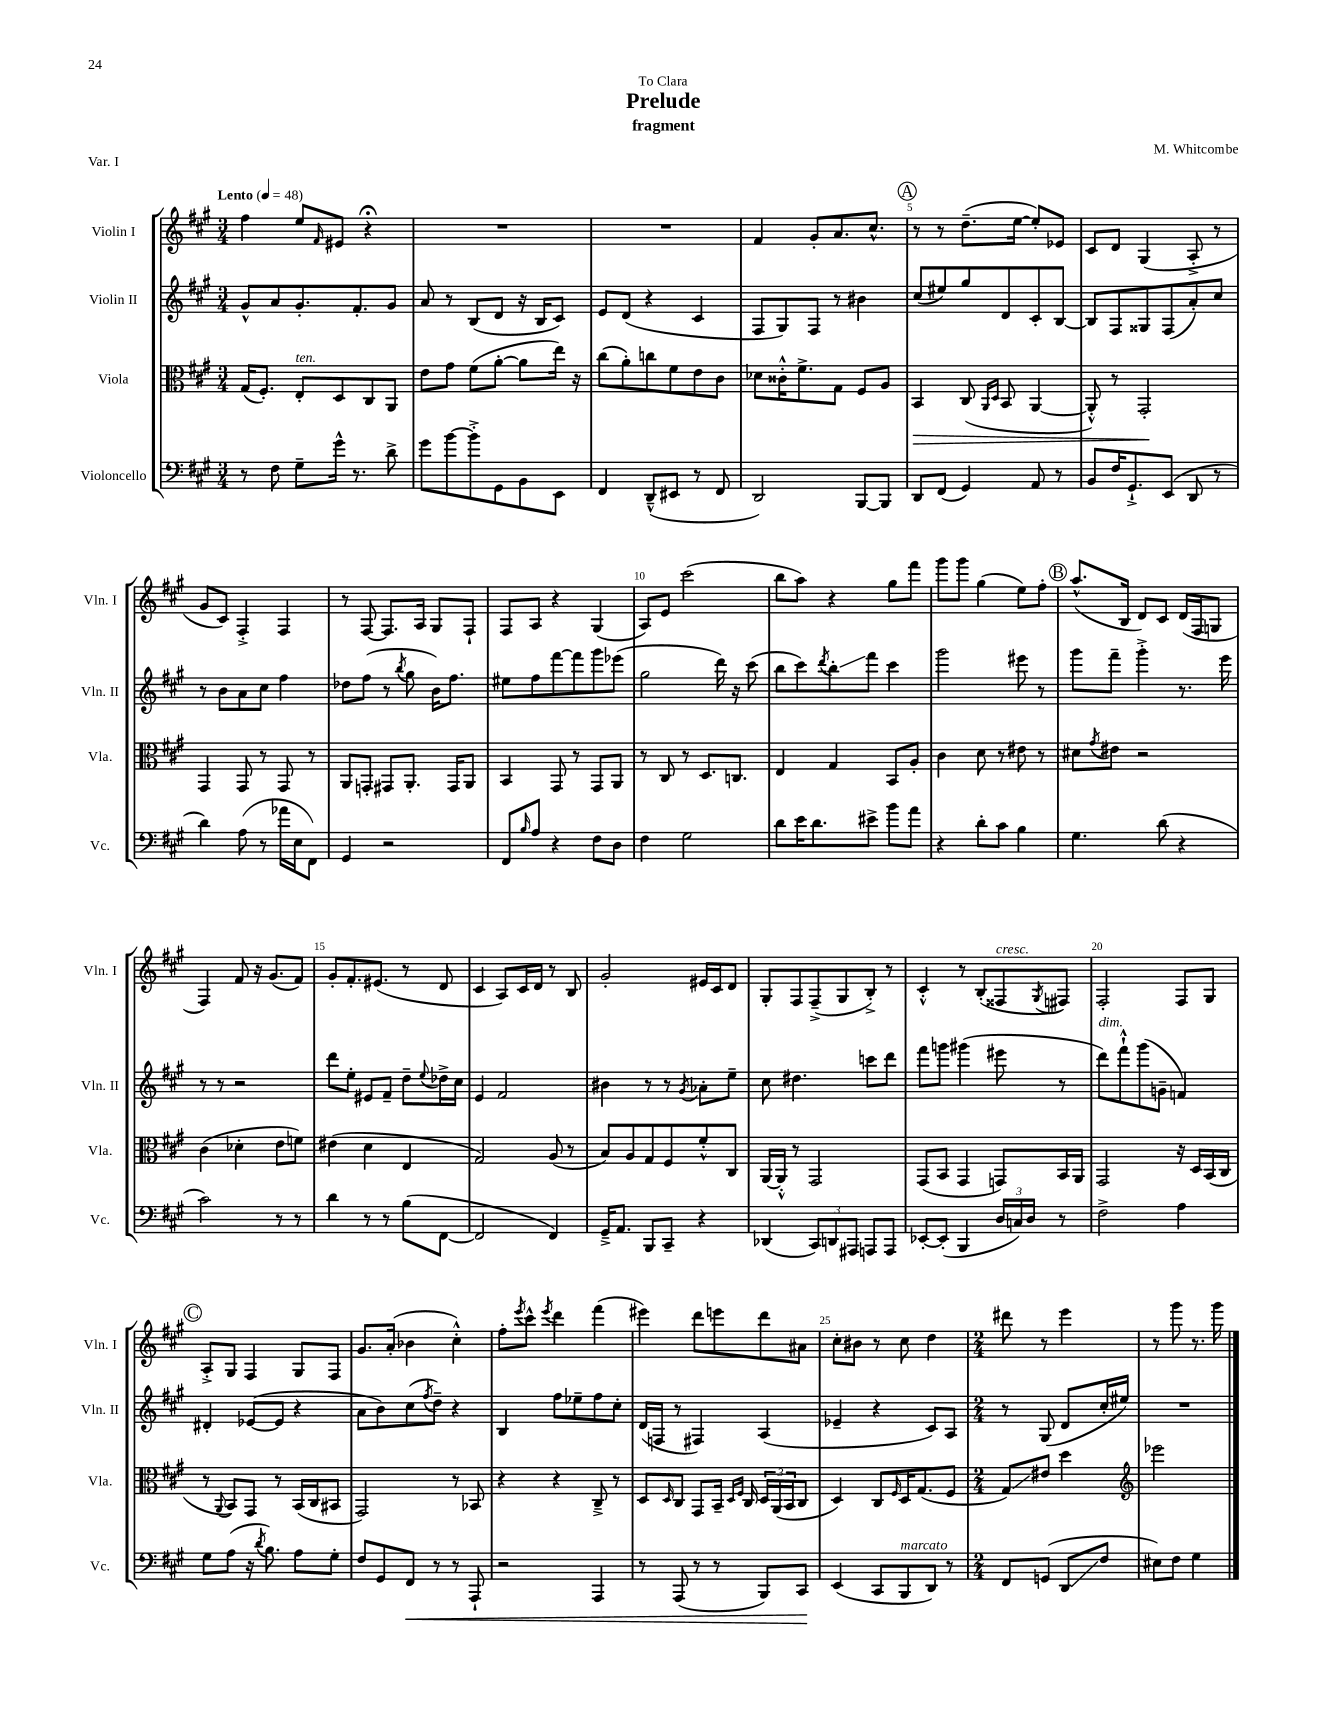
\header { title = "Prelude" composer = "M. Whitcombe" subtitle = "fragment" dedication = "To Clara" piece = "Var. I" }
<<
\new StaffGroup <<
\new Staff = "s0" \with { instrumentName = "Violin I" shortInstrumentName = "Vln. I" } {
    \clef treble \key a \major \numericTimeSignature \time 3/4 \tempo "Lento" 4 = 48
    fis''4 e''8 \grace { fis'16 } eis'8 r4\fermata |
    R2. |
    R2. |
    fis'4 gis'8-. a'8. cis''8.-^ |
    \mark \markup { \circle "A" } r8 r8 d''8.--( e''16~ e''8-.) ees'8 |
    cis'8 d'8 gis4( a8-.-> r8 |
    gis'8 cis'8) fis4-.-> fis4 |
    r8 fis8~ fis8. a16 gis8 fis8-! |
    fis8 a8 r4 gis4( |
    a8) e'8 cis'''2( |
    b''8 a''8) r4 gis''8 fis'''8 |
    gis'''8 gis'''8 gis''4( e''8) fis''8-. |
    \mark \markup { \circle "B" } a''8.-^( b16 d'8) cis'8 d'16( fis16 g8 |
    fis4) fis'8 r16 gis'8.( fis'8) |
    gis'8-. fis'8.-. eis'8.( r8 d'8 |
    cis'4 a8) cis'16 d'16 r8 b8 |
    gis'2-. eis'16 cis'16 d'8 |
    gis8-. fis8 fis8--->( gis8 b8-.->) r8 |
    cis'4-.-^ r8 b8-.( fisis8^\markup { \italic "cresc." } \acciaccatura { gis8 } fis8) |
    fis2-. fis8 gis8 |
    \mark \markup { \circle "C" } a8-.-> gis8 fis4 gis8 fis8 |
    gis'8. a'16-.( bes'4 cis''4-.-^) |
    fis''8-. \acciaccatura { e'''8 } cis'''8-^ \acciaccatura { e'''8 } d'''4 fis'''4( |
    eis'''4) d'''8 e'''8 d'''8 ais'8 |
    cis''8-. bis'8 r8 cis''8 d''4 |
    \numericTimeSignature \time 2/4 dis'''8 r8 e'''4 |
    r8 gis'''8 r8. gis'''16 \bar "|." |
}
\new Staff = "s1" \with { instrumentName = "Violin II" shortInstrumentName = "Vln. II" } {
    \clef treble \key a \major \numericTimeSignature \time 3/4
    gis'8-^ a'8 gis'8.-. fis'8.-. gis'8 |
    a'8 r8 b8( d'8 r16 b16 cis'8) |
    e'8 d'8( r4 cis'4 |
    fis8 gis8) fis8 r8 bis'4 |
    \mark \markup { \circle "A" } cis''8( eis''8) gis''8 d'8 cis'8-. b8~ |
    b8 fis8 gisis8 fis8( a'8-.) cis''8 |
    r8 b'8 a'8 cis''8 fis''4 |
    des''8 fis''8( r8 \acciaccatura { b''8 } gis''8 b'16) fis''8. |
    eis''8 fis''8 fis'''8~ fis'''8 gis'''8 ees'''8( |
    gis''2 d'''16) r16 cis'''8( |
    b''8 cis'''8) \acciaccatura { d'''8 } b''8-.\glissando fis'''8 cis'''4 |
    gis'''2 eis'''8 r8 |
    \mark \markup { \circle "B" } gis'''8 fis'''8-- gis'''4-.-> r8. e'''16 |
    r8 r8 r2 |
    d'''8 e''8-. eis'8 fis'8-- d''8-- \appoggiatura { e''8 } des''16-> cis''16 |
    e'4 fis'2 |
    bis'4 r8 r8 \acciaccatura { gis'8 } aes'8-. e''8-- |
    cis''8 dis''4. c'''8 d'''8 |
    fis'''8 g'''8 gis'''4( eis'''8 r8 |
    d'''8^\markup { \italic "dim." }) fis'''8-!-^ gis'''8( g'8-- f'4) |
    \mark \markup { \circle "C" } dis'4-. ees'8~( ees'8 r4 |
    a'8 b'8) cis''8( \acciaccatura { fis''8 } d''8--) r4 |
    b4 fis''8 ees''8-- fis''8 cis''8-. |
    d'16( f16 r8 fis4) a4( |
    ees'4-- r4 cis'8) a8 |
    \numericTimeSignature \time 2/4 r8 gis8( d'8 cis''16-. eis''16) |
    R2 \bar "|." |
}
\new Staff = "s2" \with { instrumentName = "Viola" shortInstrumentName = "Vla." } {
    \clef alto \key a \major \numericTimeSignature \time 3/4
    gis16( fis8.-.) e8-.^\markup { \italic "ten." } d8 cis8 a,8 |
    e'8 gis'8 fis'8( a'8~-. a'8 e''16) r16 |
    cis''8( a'8-.) c''8 fis'8 e'8 cis'8 |
    des'8 cisis'16-.-^ fis'8.-> gis8 fis8 a8 |
    \mark \markup { \circle "A" } b,4\> cis8( \grace { a,16 d16 } b,8 a,4~ |
    a,8-.-^) r8 gis,2-.\! |
    gis,4 gis,8 r8 gis,8 r8 |
    a,8 g,8-. gis,8 a,8.-. gis,16 a,8 |
    b,4 gis,8 r8 gis,8 a,8 |
    r8 cis8 r8 d8. c8. |
    e4 gis4 b,8 a8-. |
    cis'4 d'8 r8 eis'8 r8 |
    \mark \markup { \circle "B" } dis'8 \acciaccatura { gis'8 } eis'8 r2 |
    cis'4( des'4-. e'8 f'8) |
    eis'4( d'4 e4 |
    gis2) a8( r8 |
    b8) a8 gis8 fis8 fis'8-.-^ cis8 |
    a,16~ a,16-.-^ r8 gis,2 |
    gis,8( b,8 gis,4 g,8) b,16 a,16 |
    gis,2 r16 d16 b,16( cis16 |
    \mark \markup { \circle "C" } r8 \appoggiatura { a,8 } b,8) gis,8 r8 b,16( cis16 bis,8 |
    gis,2) r8 bes,8 |
    r4 r4 cis8---> r8 |
    d8 \grace { d16 } cis8 gis,8 b,16-- \grace { d16 fis16 } cis16 \tuplet 3/2 { d16 a,16( b,16 } cis8 |
    d4) cis8 \grace { fis16 } d16 gis8.( fis8 |
    \numericTimeSignature \time 2/4 gis8\glissando) eis'8 d''4 |
    \clef treble ees'''2 \bar "|." |
}
\new Staff = "s3" \with { instrumentName = "Violoncello" shortInstrumentName = "Vc." } {
    \clef bass \key a \major \numericTimeSignature \time 3/4
    r8 fis8 gis8-- gis'16-^ r8. d'8-> |
    gis'8 b'8~ b'8-.-> gis,8 b,8 e,8 |
    fis,4 d,8---^( eis,8 r8 fis,8 |
    d,2) b,,8~ b,,8 |
    \mark \markup { \circle "A" } d,8 fis,8( gis,4) a,8 r8 |
    b,8 fis16 gis,8.-!-> e,8( d,8 r8 |
    d'4) a8( r8 aes'16 e16 fis,8) |
    gis,4 r2 |
    fis,8 \grace { b16 } a8 r4 fis8 d8 |
    fis4 gis2 |
    d'8 e'16 d'8. eis'8-> b'8 a'8 |
    r4 d'8-. cis'8 b4 |
    \mark \markup { \circle "B" } gis4. d'8( r4 |
    cis'2) r8 r8 |
    d'4 r8 r8 b8( fis,8~ |
    fis,2 fis,4) |
    gis,16---> a,8. b,,8 cis,8-- r4 |
    des,4( \tuplet 3/2 { cis,8) d,8 ais,,8 } a,,8 a,,8 |
    ees,8~-. ees,8-.( b,,4 \tuplet 3/2 { d16 c16) d16 } r8 |
    fis2-> a4 |
    \mark \markup { \circle "C" } gis8 a8( r16 \acciaccatura { d'8 } b8.) a8 gis8-. |
    fis8 gis,8 fis,8\< r8 r8 a,,8-! |
    r2 a,,4 |
    r8 a,,8( r8 r8 b,,8) cis,8\! |
    e,4( cis,8 b,,8^\markup { \italic "marcato" } d,8) r8 |
    \numericTimeSignature \time 2/4 fis,8 g,8( d,8\glissando fis8 |
    eis8) fis8 gis4 \bar "|." |
}
>>
>>
\layout { \context { \Score \override BarNumber.break-visibility = ##(#f #t #t) barNumberVisibility = #(every-nth-bar-number-visible 5) } }
